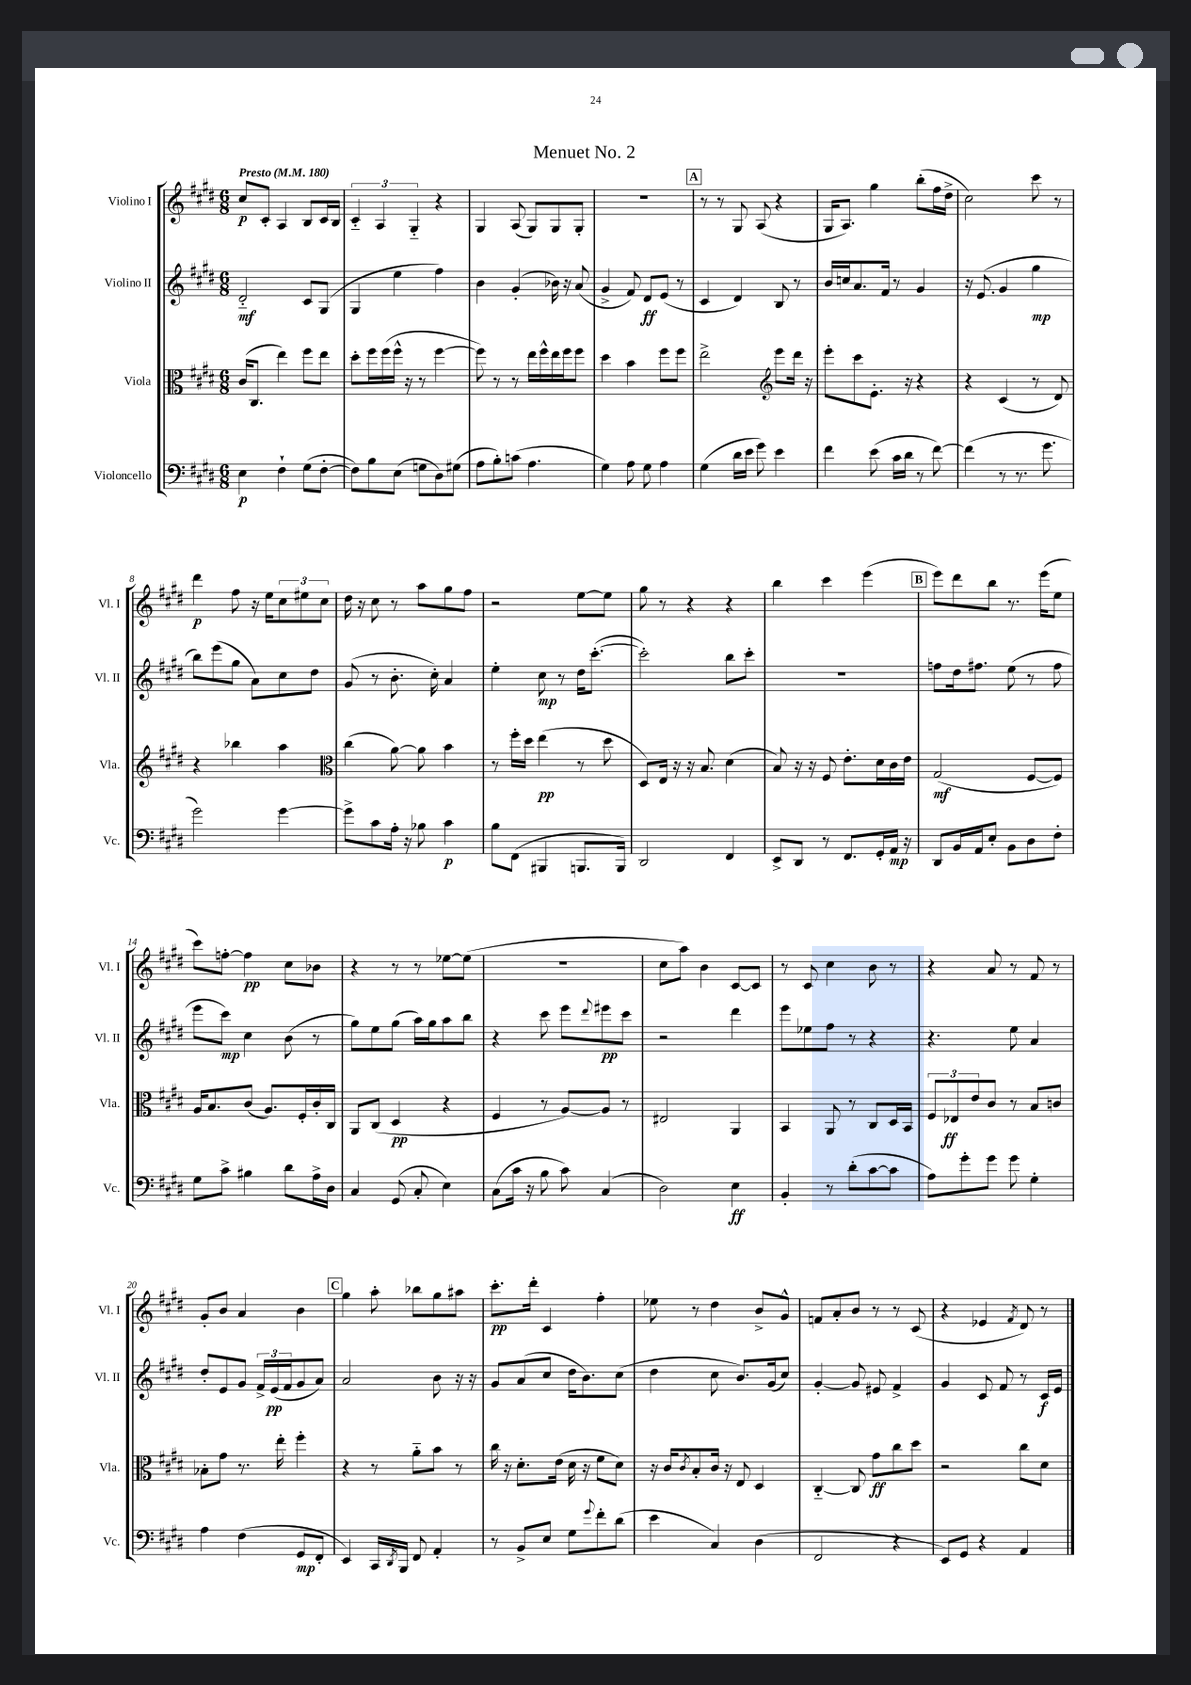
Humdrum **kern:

**kern	**kern	**kern	**kern
*staff4	*staff3	*staff2	*staff1
*clefF4	*clefC3	*clefG2	*clefG2
*k[f#c#g#d#]	*k[f#c#g#d#]	*k[f#c#g#d#]	*k[f#c#g#d#]
*M6/8	*M6/8	*M6/8	*M6/8
*MM180	*MM180	*MM180	*MM180
4E	(16c#	2d#'~	8cc#
.	8.C#	.	.
.	.	.	8c#'
4F#`	4ee)	.	4A
(8G#	8ff#	8c#	8B
[8F#'	8ee	(8G#	16c#
.	.	.	16B
=	=	=	=
8F#])	8dd#'	4G#	6c#'~
8B	16ff#	.	.
.	.	.	6A
.	(16ff#	.	.
(8E	16ff#^^	4ee	.
.	16r	.	.
.	.	.	6G#'~
8G	8r	.	.
8D#)	[4ff#	4ff#)	4r
(8G#	.	.	.
=	=	=	=
8A	8ff#])	4b	4G#
8B')	8r	.	.
(8c	8r	(4g#'	(8A
4.A	16ee	.	8G#)
.	16ff#^^	.	.
.	16ee	16b-)	8G#
.	16ff#	16r	.
.	8ff#	(8a	8G#'
=	=	=	=
4G#)	4dd#	4g#^	2.r
8A	4b	8f#)	.
8G#	.	8d#	.
4A	8ff#	(8e	.
.	8ff#	8r	.
=	=	=	=
(4G#	2ee^	4c#	8r
.	.	.	8r
16d#	.	4d#)	8G#
16e	.	.	.
8g#)	.	.	(8A
*	*clefG2	*	*
4e	8eee	8B	4r
.	16ddd#	8r	.
.	16r	.	.
=	=	=	=
4f#	8eee'	16b	16G#
.	.	16cc	8.A)
.	8ccc#	8.a	.
(8e	8.e'	.	4gg#
.	.	16f#	.
16c#	.	8r	.
16d#	16r	.	.
8r	4r	4g#	(8bb'
[8f#)	.	.	16ff#
.	.	.	16dd#^
=	=	=	=
(4f#]	4r	16r	2cc#)
.	.	(8.e	.
8r	(4c#	4g#	.
8.r	.	.	.
.	8r	4gg#	8ccc#
8.g#	.	.	.
.	8d#)	.	8r
=	=	=	=
2g#)	4r	8bb)	4ddd#
.	.	(8eee	.
.	4bb-	8gg#	8ff#
.	.	8a)	16r
.	.	.	16ee
[4g#	4aa	8cc#	12cc#
.	.	.	12ee#
.	.	8dd#	.
.	.	.	12cc#
=	=	=	=
*	*clefC3	*	*
8g#^]	(4cc#	(8g#	16dd#
.	.	.	16r
8c#	.	8r	8cc#
16A'	[8a)	8.b'	8r
16r	.	.	.
8B-	8a]	.	8aa
.	.	16cc#')	.
4c#	4b	4a	8gg#
.	.	.	8ff#
=	=	=	=
8B	8r	4ee'	2r
(8FF#	16ff#'	.	.
.	16dd#	.	.
4BBB#	(4ee	8cc#	.
.	.	8r	.
8.BBB	8r	16dd#	[8ee
.	.	([8.ccc#'	.
.	8dd#	.	8ee]
16BBB)	.	.	.
=	=	=	=
2DD#	8D#)	2ccc#'])	8gg#
.	16E	.	8r
.	16r	.	.
.	16r	.	4r
.	8.B	.	.
4FF#	(4d#	8bb	4r
.	.	8ccc#'	.
=	=	=	=
8EE^	8B)	2.r	4bb
8DD#	16r	.	.
.	16r	.	.
8r	8F#	.	4ccc#
8.FF#	8.e'	.	.
.	.	.	(4eee
16GG#'	16d#	.	.
16AA	16c#	.	.
16r	16e	.	.
=	=	=	=
8DD#	(2G#	8ff	8eee)
16BB	.	16dd#	8ddd#
16AA	.	8.ff#	.
8E'	.	.	8bb
8BB	.	(8ee	8.r
8D#	[8F#	8r	.
.	.	.	(16eee
8F#'	8F#])	8ff#	8ee
=	=	=	=
8G#	16A	8eee	8ccc#)
.	8.B	.	.
8c#^	.	8ccc#)	[8ff'
4B#	(8c#	4cc#	4ff]
.	8.A)	.	.
8d#	.	(8b	8cc#
.	16F#'	.	.
16A^	16c#'	8r	8b-
16D#	16C#	.	.
=	=	=	=
4C#	8AA	8gg#)	4r
.	(8C#	8ee	.
(8GG#	4D#	(8gg#	8r
8C#'	.	16aa)	8r
.	.	16gg#	.
4E)	4r	8aa	[8ee-
.	.	8bb	(8ee-]
=	=	=	=
(8C#	4F#	4r	2.r
16c#	.	.	.
16r	.	.	.
8B	8r	8ccc#	.
8c#)	[8A)	8eee	.
.	.	8qqddd#	.
(4C#	8A]	8eee#	.
.	8r	8ccc#	.
=	=	=	=
2D#)	2E#	2r	8cc#
.	.	.	8aa)
.	.	.	4b
4E	4AA	4ddd#	[8c#
.	.	.	8c#]
=	=	=	=
4BB'	4BB	8eee	8r
.	.	8ee-	8c#
8r	8AA	8ff#	4cc#
(8d#'	8r	8r	.
[8c#	8C#	4r	8b
8c#]	16D#	.	8r
.	16BB	.	.
=	=	=	=
8A)	12F#	4.r	4r
.	12E-	.	.
8g#'	.	.	.
.	12e	.	.
8g#	8c#	.	8a
8g#	8r	8ee	8r
4G#'	8B	4a	8f#
.	8c	.	8r
=	=	=	=
4A	8B-'	8dd#'	8g#'
.	8g#	8e	8b
(4F#	8.r	8g#	4a
.	.	24f#^	.
.	.	(24e	.
.	16ee'	.	.
.	.	24f#	.
8GG#	4ff#'	8g#	4b
8FF#'	.	8a)	.
=	=	=	=
4EE)	4r	2a	4gg#
16CC#	8r	.	8aa'
8qDD#	.	.	.
16BBB	.	.	.
8FF#	8a'~	.	8bb-
4AA'	8b	8b	8gg#
.	8r	16r	8aa#
.	.	16r	.
=	=	=	=
8r	16cc#	8g#	8.ccc#'
.	16r	.	.
8BB^	8.d#'	(8a	.
.	.	.	16ddd#'
8E	.	8cc#	4c#
.	(16e	.	.
8G#	16d#	16dd#	.
.	16r	8.b)	.
8qqg#	.	.	.
8f#'	8f#	.	4ff#'
(8d#	8d#)	(8cc#	.
=	=	=	=
4e	16r	4dd#	8ee-
.	16c#	.	.
.	8qc#	.	.
.	8B'	.	8r
4C#)	16c#	8cc#	4dd#
.	16r	.	.
.	8E	8.b)	.
(4D#	4D#	.	8b^
.	.	(16g#	.
.	.	8cc#)	8g#^^
=	=	=	=
2FF#	[4C#'~	[4g#'	8f
.	.	.	8a'
.	8C#]	8g#]	8b
.	8g#	8e#	8r
4r	8cc#	4f#^	8r
.	8dd#	.	(8c#
=	=	=	=
8EE)	2r	4g#	4r
8GG#	.	.	.
4r	.	8c#	4e-
.	.	8f#	.
.	.	.	8qf#
4AA	8cc#	8r	8d#)
.	8d#	16c#	8r
.	.	16e	.
==	==	==	==
*-	*-	*-	*-
